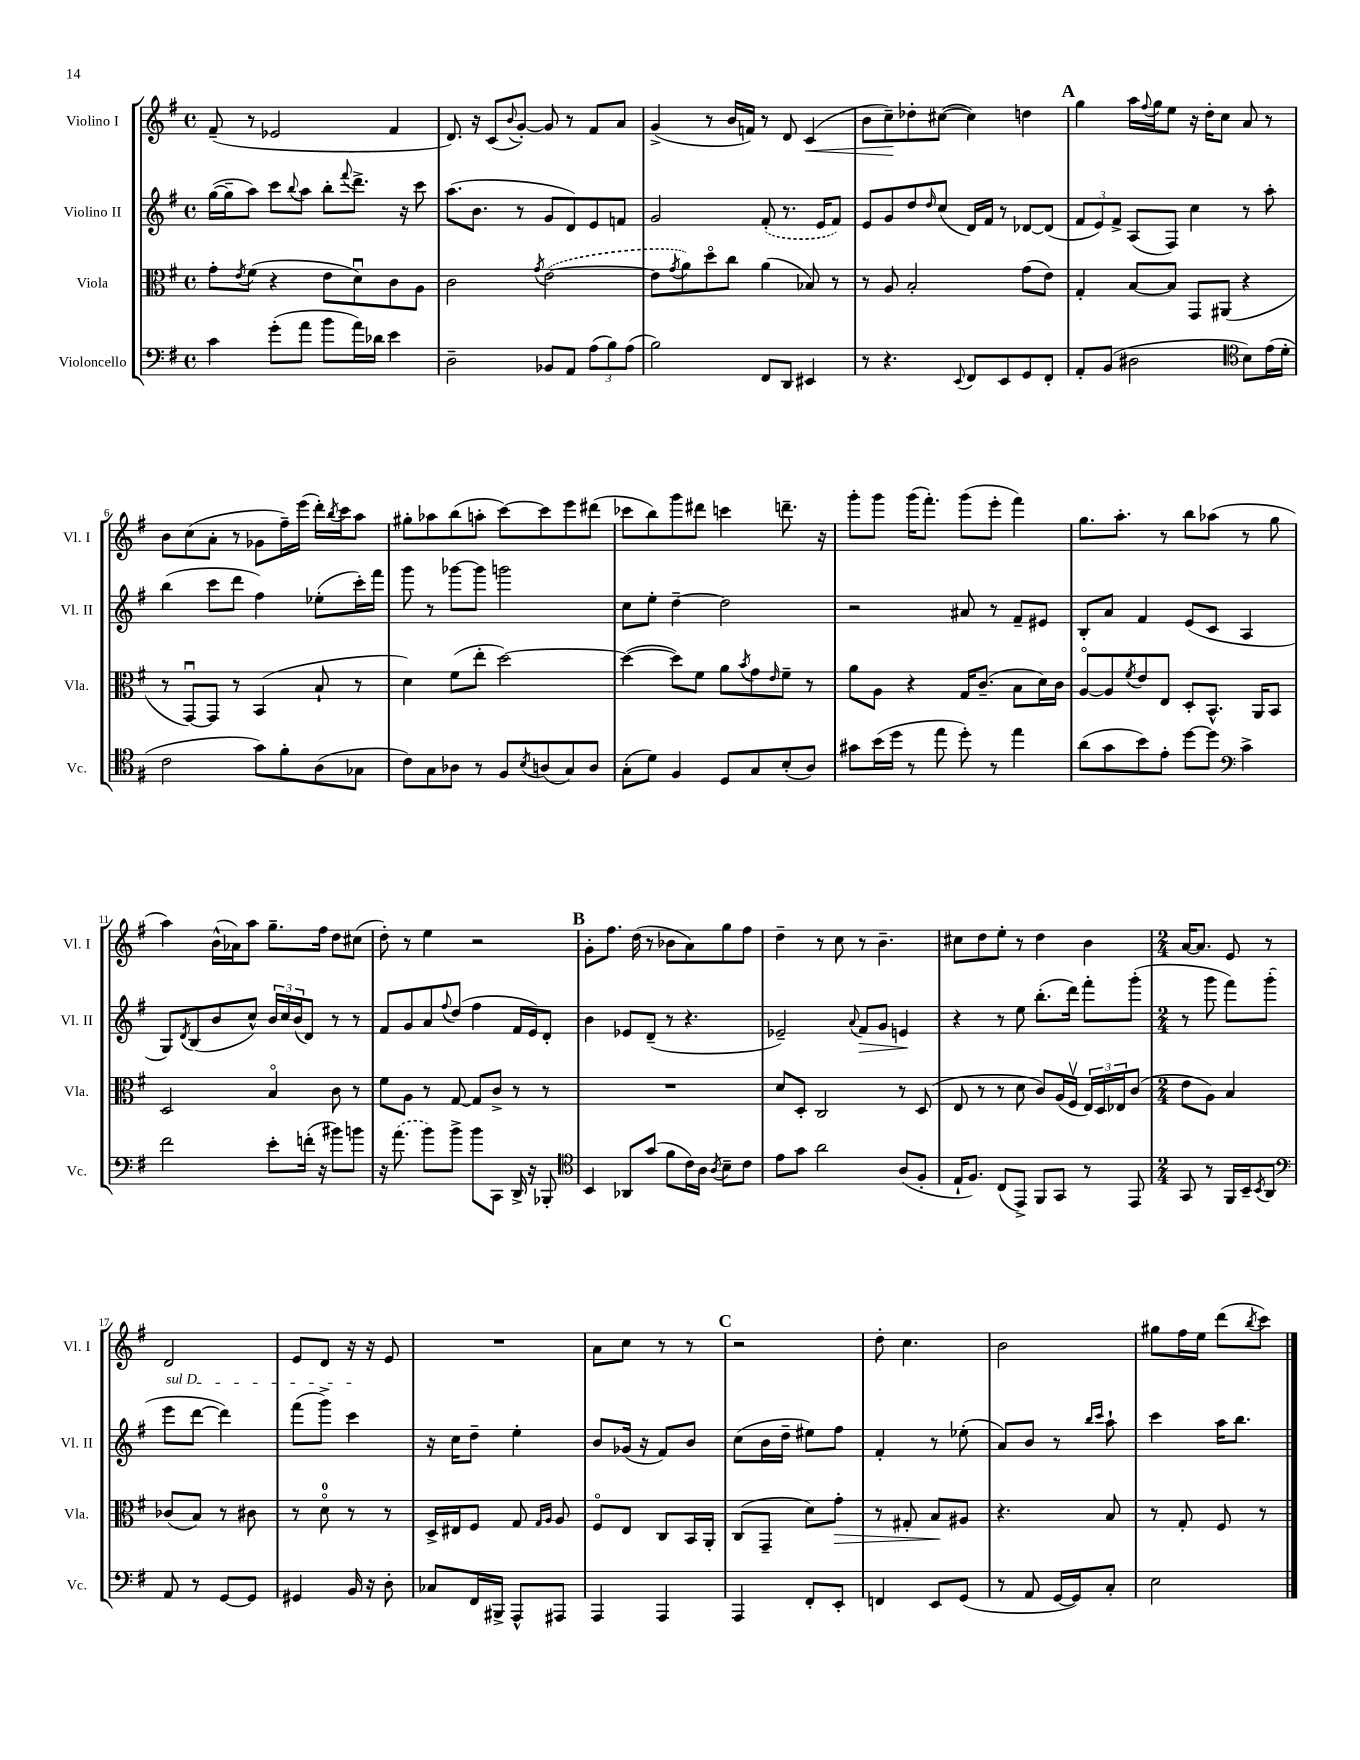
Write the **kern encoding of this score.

**kern	**kern	**kern	**kern
*staff4	*staff3	*staff2	*staff1
*clefF4	*clefC3	*clefG2	*clefG2
*k[f#]	*k[f#]	*k[f#]	*k[f#]
*M4/4	*M4/4	*M4/4	*M4/4
*met(c)	*met(c)	*met(c)	*met(c)
4c\	8g'\L	([16gg\LL	(8f#~/
.	.	16gg~\]J	.
.	8qe/	.	.
.	(8f#\J	8aa\J)	8r
(8g'\L	4r	8ccc\L	2e-/
.	.	8qqbb/	.
8a\J	.	8aa\J	.
8b\L	8e\L	8bb'\L	.
.	.	8qqfff#/	.
16a\L)	8du\)	8.ddd^\J	.
16d-\JJ	.	.	.
4e\	8c\	.	4f#/
.	.	16r	.
.	8A\J	8ccc\	.
=	=	=	=
2D~\	2c\	(8.aa\L	8.d/)
.	.	8.b\J	16r
.	.	.	(8c/L
.	.	.	8qqb/
.	.	8r	[8g'/J)
.	8qg/	.	.
8BB-/L	([2e\	8g/L	8g/]
8AA/J	.	8d/)	8r
(12A\L	.	8e/	8f#/L
12B\)	.	.	.
.	.	8f/J	8a/J
(12A\J	.	.	.
=	=	=	=
2B\)	8e\]L	2g/	(4g^/
.	8qg/	.	.
.	8a\)	.	.
.	8ddo\	.	8r
.	8cc\J	.	16b/LL
.	.	.	16f/JJ)
8FF#/L	(4a\	(8f#'/	8r
8DD/J	.	8.r	8d/
4EE#/	8B-/)	.	(4c/
.	.	16e/LK	.
.	8r	8f#/J)	.
=	=	=	=
8r	8r	8e/L	8b\L
4.r	8A/	8g/	8cc~\)
.	2B'/	8dd/	8dd-'\
.	.	16qqdd/	.
.	.	(8cc/J	([8cc#\J
8qqEE/	.	.	.
8FF#/L	.	16d/LL)	4cc#\])
.	.	16f#/JJ	.
8EE/	.	8r	.
8GG/	(8g\L	[8d-/L	4dd\
8FF#'/J	8e\J)	(8d-/]J	.
=	=	=	=
8AA'/L	4G'/	12f#/L	4gg\
.	.	12e/)	.
(8BB/J	.	.	.
.	.	12f#^/J	.
2D#\	[8B/L	(8A/L	16aa\LL
.	.	.	8qqff#/
.	.	.	16gg\J
.	8B/]J	8F#/J)	8ee\J
.	8GG/L	4cc\	16r
.	.	.	16dd'\LK
.	(8AA#/J	.	8cc\J
*clefC4	*	*	*
8B\L)	4r	8r	8a/
(16e\L	.	8aa'\	8r
16d'\JJ	.	.	.
=	=	=	=
2c\	8r	(4bb\	8b\L
.	[8GGu/L)	.	(8cc\
.	8GG/]J	8ccc\L	8a'\J
.	8r	8ddd\J	8r
8g\L)	(4BB/	4ff#\)	8g-\L
8f#'\	.	.	16ff#~\L)
.	.	.	(16eee\JJ
(8A\	8B`/	(8ee-'\L	16ddd'\LL)
.	.	.	8qbb/
.	.	.	16ccc\J
8G-\J	8r	16ccc'\L)	8aa\J
.	.	16fff#\JJ	.
=	=	=	=
8c\L)	4d\)	8ggg\	8gg#'\L
8G\	.	8r	8aa-\
8A-\J	(8f#\L	[8ggg-\L	(8bb\
8r	8ee'\J	8ggg-\]J	8aa'\J
8F#/L	[2dd\)	2ggg\	[8ccc\L)
8qB/	.	.	.
(8A/	.	.	8ccc\]
8G/)	.	.	8eee\
8A/J	.	.	(8ddd#\J
=	=	=	=
(8G'\L	(4dd\_	8cc\L	8ccc-\L
8d\J)	.	8ee'\J	8bb\)
4F#/	8dd\]L)	[4dd~\	8ggg\
.	8f#\J	.	8ddd#\J
8D/L	8a\L	2dd\]	4ccc\
.	8qb/	.	.
8G/	8g\	.	.
.	16qqe/	.	.
(8B'/	8f#~\J	.	8.ddd~\
8A/J)	8r	.	.
.	.	.	16r
=	=	=	=
8g#\L	8a\L	2r	8ggg'\L
(16b\L	8A\J	.	8ggg\J
16dd\JJ	.	.	.
8r	4r	.	(16ggg\LK
.	.	.	8.fff#'\J)
8ee\	.	.	.
8dd'\)	16G/LK	8a#/	(8ggg\L
.	(8.c~/J	.	.
8r	.	8r	8eee'\J
4ee\	8B\L	8f#~/L	4fff#\)
.	16d\L)	8e#/J	.
.	16c\JJ	.	.
=	=	=	=
(8a\L	[8Ao/L	8B'/L	8.gg\L
8g\	8A/]	8a/J	.
.	.	.	8.aa'\J
.	8qf#/	.	.
8b\)	8e/	4f#/	.
8e'\J	8E/J	.	8r
[8dd\L	8D'/L	(8e/L	8bb\L
8dd\]J	8.BB^^/J	8c/J	(8aa-\J
*clefF4	*	*	*
4c^\	.	4A/	8r
.	16AA/LK	.	.
.	8BB/J	.	8gg\
=	=	=	=
2f#\	2D/	8G/L)	4aa\)
.	.	8qd/	.
.	.	(8B/	.
.	.	8b/	(16b^^\LL
.	.	.	16a-\J)
.	.	8cc^^/J)	8aa\J
8e'\L	4Bo/	24b/LL	8.gg~\L
.	.	24cc/	.
.	.	(24b/J	.
(16f'\Jk	.	8d/J)	.
16r	.	.	16ff#\Jk
8b#\L)	8c\	8r	8dd\L
8b\J	8r	8r	(8cc#\J
=	=	=	=
16r	8f#\L	8f#/L	8dd'\)
(8.a\	.	.	.
.	8A\J	8g/	8r
8b\L)	8r	8a/	4ee\
.	.	8qqff#/	.
8b^\J	[8G/	(8dd/J	.
8b\L	8G/]L	4ff#\	2r
8CC\J	8c^/J	.	.
16DD^/	8r	16f#/LL	.
16r	.	16e/J)	.
8BBB-'/	8r	8d'/J	.
=	=	=	=
*clefC4	*	*	*
4BB/	1r	4b\	8g'\L
.	.	.	8.ff#\J
8AA-/L	.	8e-/L	.
.	.	.	(16dd\
(8g/J	.	(8d~/J	8r
8f#\L	.	8r	8b-\L
16c\L)	.	4.r	8a\)
16A\JJ	.	.	.
8qA/	.	.	.
8B~\L	.	.	8gg\
8c\J	.	.	8ff#\J
=	=	=	=
8e\L	8d/L	2e-~/)	4dd~\
8g\J	8D'/J	.	.
2a\	2C/	.	8r
.	.	.	8cc\
.	.	8qqa/	.
.	.	8f#/L	8r
.	.	8g/J	4.b~\
(8A/L	8r	4e/	.
8F#'/J	(8D/	.	.
=	=	=	=
16E`/LK	8E/	4r	8cc#\L
8.F#/J)	.	.	.
.	8r	.	8dd\
(8C/L	8r	8r	8ee'\J
8EE^/J)	8d\	8ee\	8r
8FF#/L	8c/L)	(8.bb'\L	4dd\
8GG/J	(16A/L	.	.
.	16F#v/JJ	16ddd\Jk)	.
8r	24E/LL)	8fff#'\L	4b\
.	24D/	.	.
.	24E-/J	.	.
8EE/	(8c/J	(8ggg'\J	.
=	=	=	=
*M2/4	*M2/4	*M2/4	*M2/4
8GG/	8e\L	8r	[16a/LK
.	.	.	8.a/]J
8r	8A\J)	8ggg\	.
16FF#/LL	4B/	8fff#\L)	8e/
16BB~/J	.	.	.
8qBB/	.	.	.
8AA/J	.	(8ggg'\J	8r
=	=	=	=
*clefF4	*	*	*
8AA/	(8c-/L	8eee\L	2d/
8r	8B/J)	[8ddd\J	.
[8GG/L	8r	4ddd\])	.
8GG/]J	8c#\	.	.
=	=	=	=
4GG#/	8r	(8fff#\L	8e/L
.	8do\	8ggg^\J)	8d/J
16BB/	8r	4ccc\	16r
16r	.	.	16r
8D'\	8r	.	8e/
=	=	=	=
8C-/L	16D^/LL	16r	2r
.	16E#/J	16cc\LK	.
16FF#/L	8F#/J	8dd~\J	.
16BBB#^/JJ	.	.	.
8AAA^^/L	8G/	4ee'\	.
.	16qqG/LL	.	.
.	16qqA/JJ	.	.
8AAA#/J	8A/	.	.
=	=	=	=
4AAA/	8F#o/L	8b/L	8a\L
.	8E/J	(16g-/Jk	8cc\J
.	.	16r	.
4AAA/	8C/L	8f#/L)	8r
.	16BB/L	8b/J	8r
.	16AA'/JJ	.	.
=	=	=	=
4AAA/	(8C/L	(8cc\L	2r
.	8GG~/J	16b\L	.
.	.	16dd~\JJ	.
8FF#'/L	8d\L)	8ee#\L)	.
8EE'/J	8g'\J	8ff#\J	.
=	=	=	=
4FF/	8r	4f#'/	8dd'\
.	8G#'/	.	4.cc\
8EE/L	8B/L	8r	.
(8GG/J	8A#/J	(8ee-'\	.
=	=	=	=
8r	4.r	8a/L)	2b\
8AA/	.	8b/J	.
[16GG/LL	.	8r	.
16GG/]J)	.	.	.
.	.	16qqbb/LL	.
.	.	16qqccc/JJ	.
8C'/J	8B/	8aa`\	.
=	=	=	=
2E\	8r	4ccc\	8gg#\L
.	8G'/	.	16ff#\L
.	.	.	16ee\JJ
.	8F#/	16aa\LK	(8ddd\L
.	.	8.bb\J	.
.	.	.	8qbb/
.	8r	.	8ccc\J)
==	==	==	==
*-	*-	*-	*-
